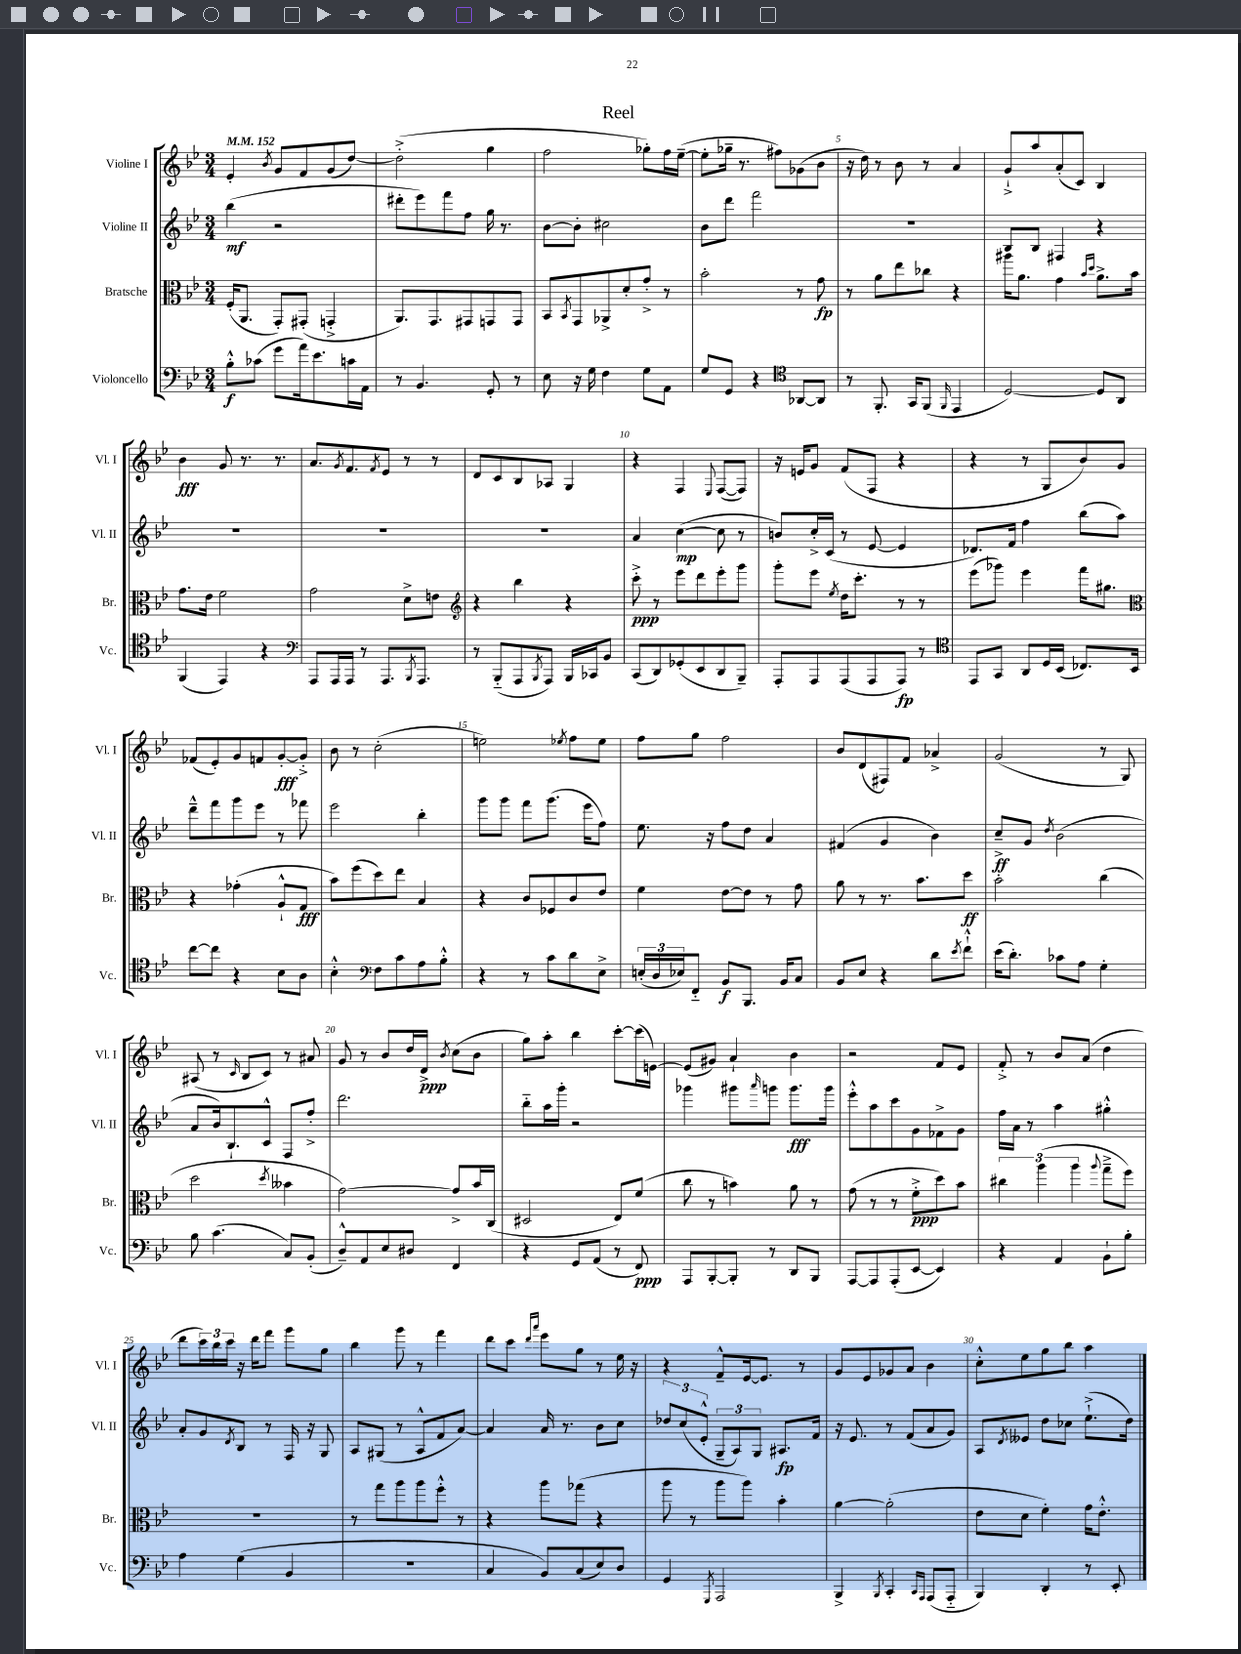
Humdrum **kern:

**kern	**kern	**kern	**kern
*staff4	*staff3	*staff2	*staff1
*clefF4	*clefC3	*clefG2	*clefG2
*k[b-e-]	*k[b-e-]	*k[b-e-]	*k[b-e-]
*M3/4	*M3/4	*M3/4	*M3/4
*MM152	*MM152	*MM152	*MM152
8B-'^^\L	(16F'/LK	(4bb-\	4e-'/
.	8.AA/J	.	.
(8c-\J	.	.	.
.	.	.	8qb-/
8g\L	8GG'/L)	2r	8g/L
16a\k)	(8GG#'/J	.	8f/
8.e-\	.	.	.
.	4GG'^/	.	(8g/
16c\L	.	.	[8dd/J)
16AA\JJ	.	.	.
=	=	=	=
8r	8.AA/L)	8ddd#'\L	(2dd'^\]
4.BB-/	.	8eee-\)	.
.	8.GG/	.	.
.	.	8fff\	.
.	8GG#/	8ff\J	.
8GG'/	8GG/	16gg\	4gg\
.	.	8.r	.
8r	8GG/J	.	.
=	=	=	=
8E-\	8BB-/L	[8b-\L	2ff\
.	8qBB-/	.	.
16r	8GG/	8b-'\]J	.
16G\	.	.	.
4F\	8AA-^/	2cc#\	.
.	8d'/	.	.
8G\L	8g'^/J	.	8gg-'\L)
8AA\J	8r	.	16ff\L
.	.	.	([16ee-~\JJ
=	=	=	=
8G/L	2b-'\	8b-\L	8ee-'\]L
8GG/J	.	8ddd\J	16gg-~\Jk
.	.	.	8.r
4r	.	2fff\	.
.	.	.	8ff#\L)
*clefC4	*	*	*
[8AA-/L	8r	.	(8g-\
8AA-/]J	8g\	.	8b-\J
=	=	=	=
8r	8r	2.r	16r
.	.	.	16dd\)
8.FF'/	8a\L	.	8r
.	8ee-\	.	8b-\
16GG/LK	.	.	.
(8FF/J	8cc-\J	.	8r
16qqFF/	.	.	.
4EE-/	4r	.	4a/
=	=	=	=
[2D/)	16aa#\LK	8B-/L	8g`^/L
.	8.a\J	.	.
.	.	8B-/J	8aa/
.	4g\	4F#/	(8a'/
.	.	.	8c/J)
.	16qqb-/LL	.	.
.	16qqdd/JJ	.	.
8D/]L	8.a^\L	4r	4B-/
8AA/J	.	.	.
.	16b-\Jk	.	.
=	=	=	=
(4FF/	8.g\L	2.r	4b-\
.	16e-\Jk	.	.
4EE-/)	2f\	.	8g/
.	.	.	8.r
4r	.	.	.
.	.	.	8.r
=	=	=	=
*clefF4	*	*	*
8AAA/L	2g\	2.r	8.a/L
16AAA/L	.	.	.
.	.	.	8qg/
16AAA/JJ	.	.	8.f/
8r	.	.	.
.	.	.	8qf/
8.AAA/L	.	.	8e-/J
.	8d^\L	.	8r
8qBBB-/	.	.	.
8.AAA/J	.	.	.
.	8e\J	.	8r
=	=	=	=
*	*clefG2	*	*
8r	4r	2.r	8d/L
(8BBB-'~/L	.	.	8c/
8AAA/	4bb-\	.	8B-/
8qBBB-/	.	.	.
8AAA/J)	.	.	8A-/J
16BBB-/LL	4r	.	4G/
16CC-/J	.	.	.
8BB-/J	.	.	.
=	=	=	=
(8CC/L	8ccc'^\	4a/	4r
8DD/)	8r	.	.
(8GG-'/	8eee-\L	([4cc\	4F/
8EE-/	8ddd\	.	.
.	.	.	8qqE-/
8DD/	8eee-'\	8cc\]	([8F/L
8BBB-~/J)	8ggg\J	8r	8F/]J)
=	=	=	=
8AAA'/L	8ggg'\L	8b/L)	16r
.	.	.	16e/LK
8AAA/	8eee-\J	16cc'^/L	8g/J
.	.	(16c/JJ	.
.	8qee-/	.	.
(8AAA/	16dd\LK	8r	(8f/L
.	8.ccc'\J	.	.
8AAA/	.	[8e-/	8F/J
8AAA/J)	8r	4e-/]	4r
8r	8r	.	.
=	=	=	=
*clefC4	*	*	*
8EE-/L	(8eee-\L	8.d-/L)	4r
8GG/J	8ggg-\J)	.	.
.	.	16f/Jk	.
8AA/L	4eee-\	4ff\	8r
16D/L	.	.	8G/L
(16BB-/JJ	.	.	.
8.C-/L)	16fff\LK	(8bb-\L	8b-/)
.	8.gg#\J	.	.
.	.	8aa\J)	8g/J
16BB-/Jk	.	.	.
=	=	=	=
*	*clefC3	*	*
[8cc\L	4r	8ddd~^^\L	(8f-/L
8cc\]J	.	8fff\	8e-'/)
4r	(4g-'\	8ggg\	8g/
.	.	8eee-\J	8f/
8B-\L	8A`^^/L	8r	[8g'/
8A\J	8G/J	8fff-\	8g'^/]J
=	=	=	=
4B-'^^\	8b-\L)	2eee-\	8b-\
.	(8ff\	.	8r
*clefF4	*	*	*
8F\L	8dd\)	.	(2cc'\
8c\	8ee-\J	.	.
8A\	4B-/	4bb-'\	.
8B-'^^\J	.	.	.
=	=	=	=
4r	4r	8ggg\L	2ee\)
.	.	8ggg\J	.
8r	8c/L	8fff\L	.
8c\L	8F-/	(8.ggg\J	.
.	.	.	8qee-/
8d\	8c/	.	8ff\L
.	.	16eee-\LK	.
8E-^\J	8e-/J	8ff\J)	8ee-\J
=	=	=	=
(24E'/LL	4f\	8.ee-\	8ff\L
24D/	.	.	.
24E-/J)	.	.	.
8FF'~/J	.	.	8gg\J
.	.	16r	.
8BB-/L	[8e-\L	8ff\L	2ff\
8.BBB-/J	8e-\]J	8dd\J	.
.	8r	4a/	.
16BB-/LK	.	.	.
8C/J	8g\	.	.
=	=	=	=
8BB-/L	8a\	(4f#/	8b-/L
8E-/J	8r	.	(8d/
4r	8.r	4g/	8F#/)
.	.	.	8f/J
.	8.b-\L	.	.
8d\L	.	4b-\)	4a-^/
8qe-/	.	.	.
8f`^^\J	8dd\J	.	.
=	=	=	=
(16e-\LK	2b-'\	8cc~^/L	(2g/
8.d'\J)	.	.	.
.	.	8g/J	.
.	.	8qdd/	.
8c-\L	.	(2b-\	.
8A\J	.	.	.
4G'\	(4cc\	.	8r
.	.	.	8G/)
=	=	=	=
8B-\	2dd\	8a/L	(8A#/
(4.c\	.	16b-/k)	8r
.	.	8.B-`/	.
.	.	.	16qqc/
.	.	.	8B-/L
.	.	8c^^/J	8c/J)
.	8qdd/	.	.
8C/L)	4b--\	8F/L	8r
(8BB-'/J	.	8ff'^/J	8a#/
=	=	=	=
8D~^^/L)	[2g\)	2.ddd\	8g/
8AA/	.	.	8r
8E-/	.	.	8b-/L
8D#/J	.	.	16dd/L
.	.	.	16d^/JJ
.	.	.	8qb-/
4FF/	8g^/]L	.	(8cc\L
.	16b-/L	.	8b-\J
.	(16C/JJ	.	.
=	=	=	=
4r	2D#/	8bb-'~\L	8gg\L)
.	.	16aa\L	8aa'\J
.	.	16ggg'\JJ	.
8GG/L	.	2r	4bb-\
(8AA/J	.	.	.
8r	8E-/L)	.	[8ccc'\L
8FF/)	(8f/J	.	(16ccc\]L
.	.	.	[16e\JJ)
=	=	=	=
8AAA/L	8cc\	4ggg-\	(8e/]L
[8BBB-'/	8r	.	8g#/J)
8BBB-'/]J	4b\)	8ggg#\L	4a`/
.	.	16qqaaa/	.
8r	.	8ggg\J	.
8DD/L	8a\	8.ggg\L	4b-\
8BBB-/J	8r	.	.
.	.	16ggg\Jk	.
=	=	=	=
[8AAA/L	(8g\	8eee-'^^\L	2r
8AAA/]	8r	8aa\	.
(8AAA'/	8r	8ccc\	.
[8EE-/J	8f'^\L	8g\	.
4EE-/])	8dd\)	8f-^\	8f/L
.	8b-\J	8g\J	8e-/J
=	=	=	=
4r	6cc#\	16ff\LL	8f'^/
.	.	16a\JJ	.
.	.	8r	8r
.	(6aa\	.	.
4AA/	.	4aa\	8b-/L
.	6aa\	.	.
.	.	.	(8a/J
.	8qqaa/	.	.
8BB-`\L	8gg~^\L	4gg#'^^\	4dd\
8B-'\J	8ff\J)	.	.
=	=	=	=
4A\	2.r	8a'/L	8ddd\L
.	.	8g/	24ccc\L)
.	.	.	24bb-\
.	.	.	24ccc\JJ
.	.	8qd/	.
(4G\	.	8B-/J	16r
.	.	.	16ddd\LK
.	.	8r	8fff\J
4BB-/	.	16F/	8ggg\L
.	.	16r	.
.	.	8G/	8gg\J
=	=	=	=
2.r	8r	8A/L	4bb-\
.	8gg\L	(8G#/J	.
.	8aa\	8r	8ggg\
.	8aa\	8A^^/L	8r
.	8ff'^^\J	8f/	4fff\
.	8r	[8a/J)	.
=	=	=	=
4C/	4r	4a/]	8ddd\L
.	.	.	8ccc\J
.	.	.	16qqddd/LL
.	.	.	16qqaaa/JJ
8BB-/L)	8aa\L	16a/	8eee-\L
.	.	8.r	.
(8C/	(8gg-\J	.	8gg\J
8E-/)	4r	8b-\L	8r
8D/J	.	8cc\J	16ee-\
.	.	.	16r
=	=	=	=
4GG/	8aa\	12dd-/L	4r
.	.	(12cc/	.
.	8r	.	.
.	.	12e-'^^/J	.
8qGGG/	.	.	.
2AAA/	8aa\L	12G~/L	8f~^^/L
.	.	12A/)	.
.	8aa\J)	.	[16e-/k
.	.	12G/J	.
.	.	.	8.e-/]J
.	4b-'\	8.A#/L	.
.	.	.	8r
.	.	16f/Jk	.
=	=	=	=
4BBB-^/	[4a\	16r	8g/L
.	.	8.e-/	.
.	.	.	8e-/
8qBBB-/	.	.	.
4CC'/	(2a'\]	8r	8g-/
.	.	(8f/L	8a/J
16qqCC/LL	.	.	.
16qqAAA/JJ	.	.	.
(8AAA/L	.	8a/	4b-\
8AAA'~/J	.	8g/J)	.
=	=	=	=
4BBB-/)	8e-\L	8A/L	8cc'^^\L
.	.	8qd/	.
.	8d\J	8e--/J	8ee-\
4DD'/	4f'\)	8dd\L	8gg\
.	.	8cc-\J	8bb-\J
8r	16g\LK	(8.ee-`^\L	4aa\
.	8.e-'^^\J	.	.
8EE-'/	.	.	.
.	.	16dd\Jk)	.
==	==	==	==
*-	*-	*-	*-
